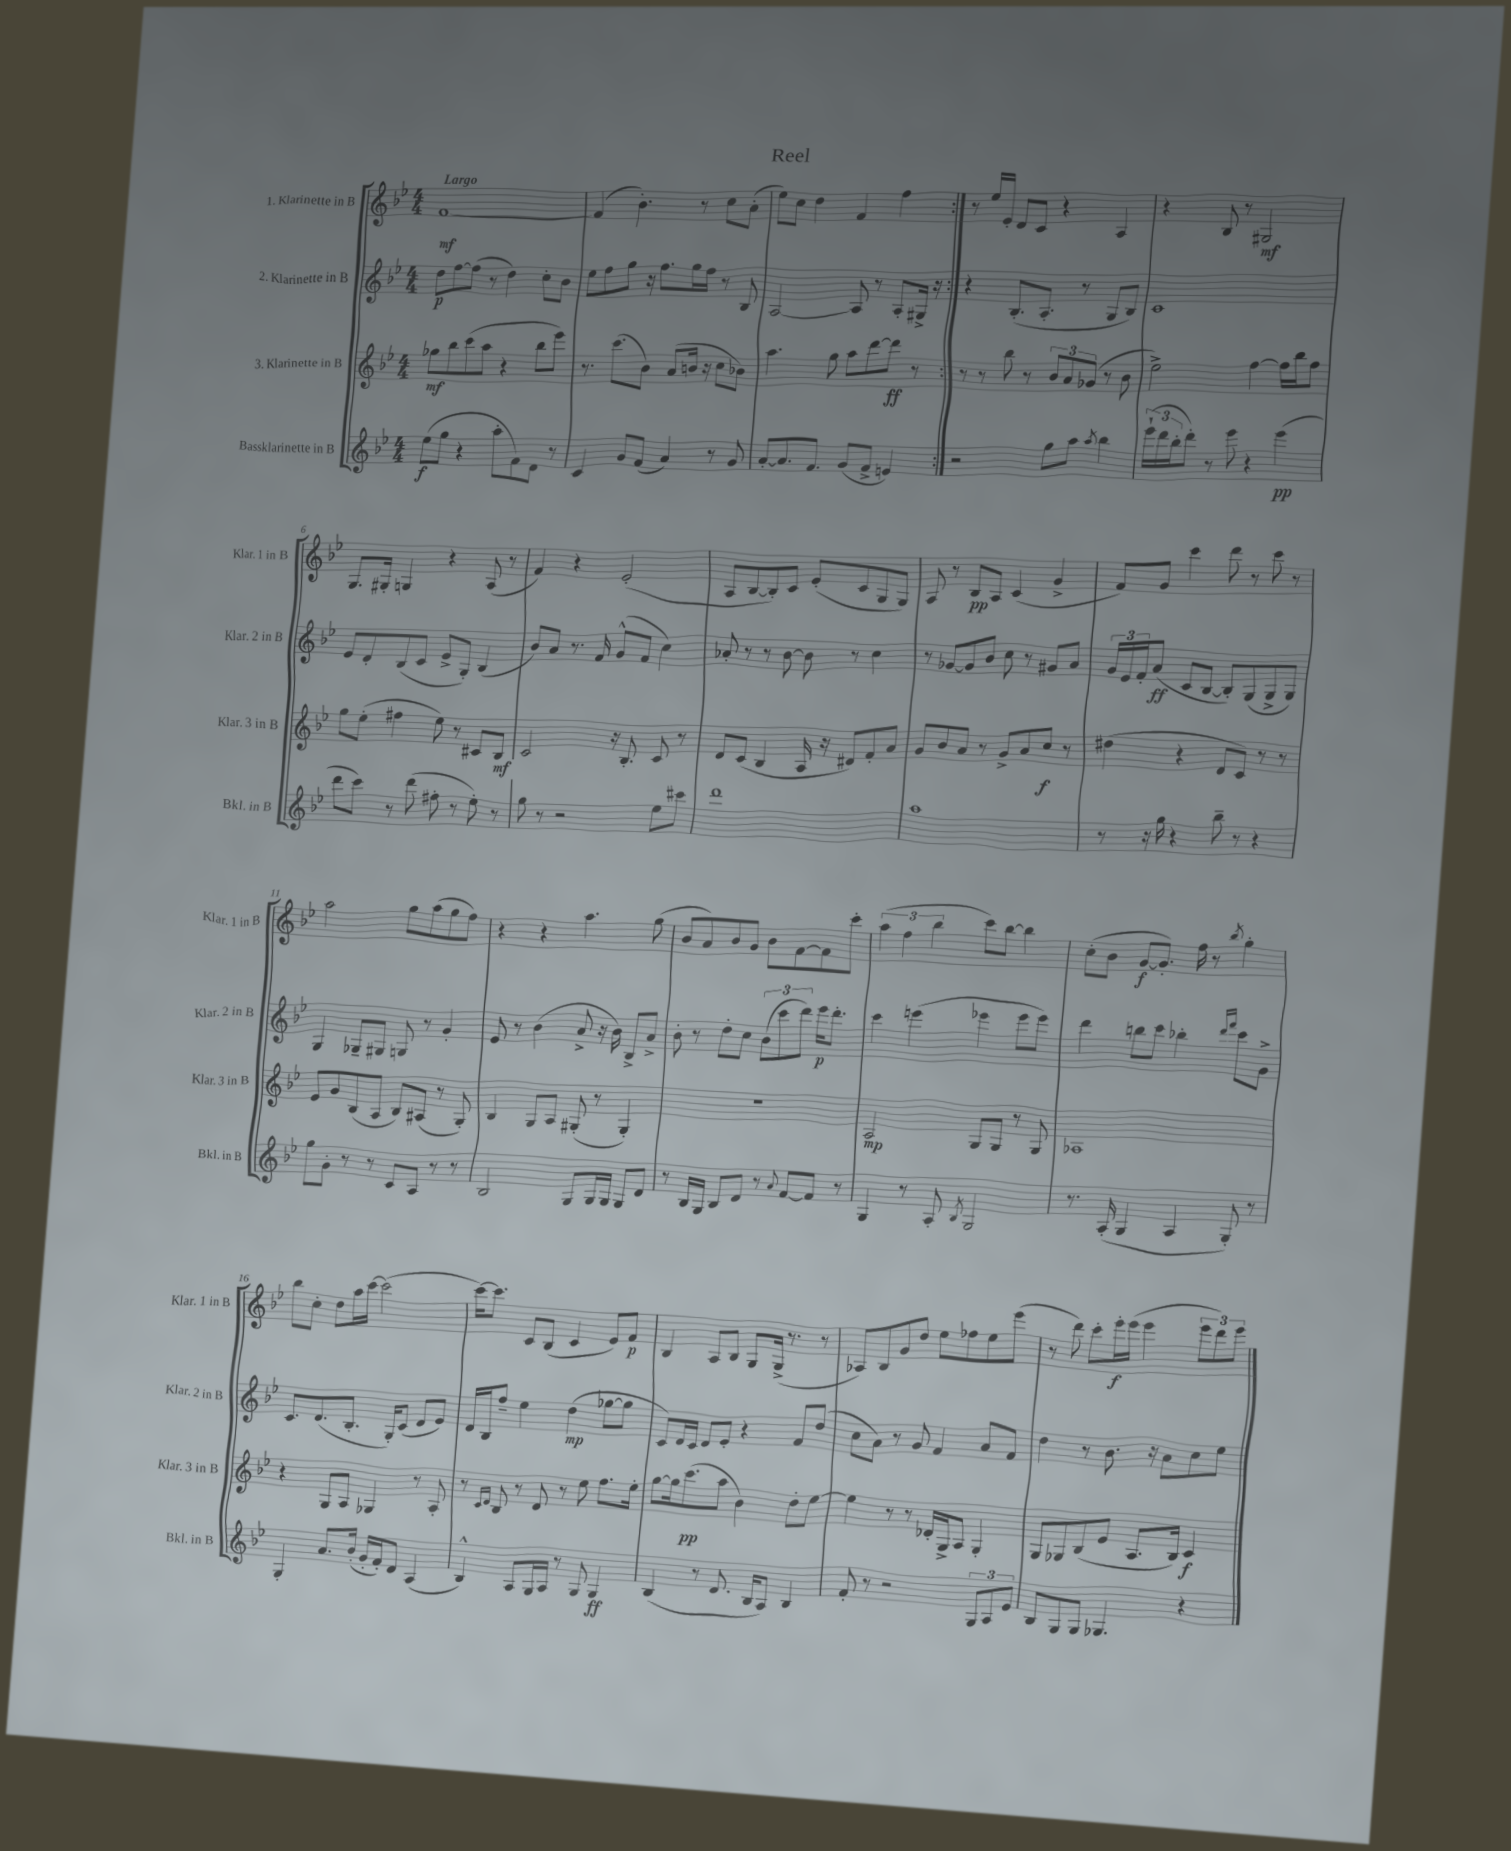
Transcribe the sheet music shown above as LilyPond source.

\header { title = "Reel" }
<<
\new StaffGroup <<
\new Staff = "s0" \with { instrumentName = "1. Klarinette in B" shortInstrumentName = "Klar. 1 in B" } {
    \clef treble \key bes \major \numericTimeSignature \time 4/4 \tempo "Largo"
    \repeat volta 2 { f'1~\mf |
    f'4( bes'4.-.) r8 c''8 a'8-.( |
    ees''8) c''8 d''4 f'4 f''4 | }
    r8 ees''16 ees'16-. d'8 c'8 r4 a4 |
    r4 bes8 r8 gis2\mf |
    g8. gis16-. g4 r4 a8( r8 |
    f'4) r4 ees'2-.( |
    a8 bes8~ bes8-.) c'8 ees'8-.( c'8 g8 g8) |
    a8 r8 bes8\pp a8 c'4( g'4-> |
    f'8) g'8 c'''4 d'''8 r8 c'''8 r8 |
    a''2 g''8 a''8( g''8 f''8) |
    r4 r4 a''4. g''8( |
    bes'8 a'8) bes'8 g'8 bes'8 f'8~ f'8 c'''8-. |
    \tuplet 3/2 { a''4( f''4 bes''4 } c'''8) bes''8~ bes''4 |
    c''8-.( bes'8 g'8~\f g'8.-.) f''16 r8 \acciaccatura { bes''8 } g''4-. |
    bes''8 c''8-. d''8 a''16 c'''16~ c'''2( |
    c'''16~) c'''8. c'8 bes8( c'4 ees'8) f'8\p |
    bes4 a8 bes8 g8 g16->( r8. r8 |
    aes8) bes8 g'8 d''8 ees''8 fes''8 ees''8 ees'''8( |
    r8 d'''8) c'''8-. ees'''16-.\f ees'''16( ees'''4 \tuplet 3/2 { ees'''8 d'''8) ees'''8 } \bar "|." |
}
\new Staff = "s1" \with { instrumentName = "2. Klarinette in B" shortInstrumentName = "Klar. 2 in B" } {
    \clef treble \key bes \major \numericTimeSignature \time 4/4
    \repeat volta 2 { d''8\p f''8~ f''8( r8 d''4) c''8-. bes'8 |
    ees''8 f''8 g''8 r16 f''8. g''16 f''16 r8 bes8 |
    a2~ a8 r8 a8-. gis16-> r16 | }
    r4 bes8.-.( a8.-. r8 g8 bes8) |
    c'1 |
    ees'8 d'8-. bes8( c'8 ees'8-> g8-.) bes4( |
    bes'8) a'8 r8. f'16 g'8-^( f'8 c''4) |
    aes'8-. r8 r8 bes'8~ bes'8 r8 c''4 |
    r8 ges'8~ ges'8 bes'8 c''8 r8 gis'8 a'8 |
    \tuplet 3/2 { g'16 ees'16 f'16-. } a'8\ff( c'8 bes8~ bes8-.) g8( g8-> g8) |
    g4 ges8-- gis8 g8 r8 g'4-. |
    ees'8 r8 bes'4( a'8-> r16 bes'16) bes8-> a'8-> |
    bes'8-. r8 d''8-. c''8 \tuplet 3/2 { bes'8( c'''8 d'''8) } ees'''16\p d'''8.-. |
    c'''4 e'''4( ees'''4 ees'''8 ees'''8) |
    d'''4 b''8 c'''8 bes''4-. \grace { d'''16 f'''16 } c'''8 g'8-> |
    c'8. d'8.( bes8.-. g16-.) c'8( d'8 ees'8) |
    d'16 bes16 f''8-- ees''4 d''4\mp( ges''8~ ges''8 |
    c'8) d'16 c'16 d'8 ees'8-. r4 f'8 d''8( |
    c''8 a'8) r8 g'8 f'4 a'8 f'8 |
    d''4 r8 bes'8. r16 a'8 c''8 ees''8 \bar "|." |
}
\new Staff = "s2" \with { instrumentName = "3. Klarinette in B" shortInstrumentName = "Klar. 3 in B" } {
    \clef treble \key bes \major \numericTimeSignature \time 4/4
    \repeat volta 2 { ges''8\mf bes''8 c'''8( a''8 r4 bes''8 ees'''8) |
    r8. c'''8.( bes'8) a'8( b'16 r16 c''8 bes'8) |
    a''4. g''8 a''8 d'''8~ d'''8\ff r8 | }
    r8 r8 bes''8 r8 \tuplet 3/2 { bes'8 a'8 ges'8( } r8 bes'8 |
    ees''2->) f''4~ f''16 bes''16 f''8 |
    g''8 ees''8-.( fis''4 ees''8) r8 cis'8 bes8\mf |
    c'2 r16 bes8.-. c'8 r8 |
    d'8 c'8( bes4 a16 r16 dis'8) f'8-. a'8 |
    g'8 bes'8 a'8 r8 g'8-> a'8 c''8\f r8 |
    dis''4( r4 d'8 c'8) r8 r8 |
    ees'8 g'8 bes8( a8 bes8) ais8( r8 g8-.) |
    bes4 g8 a8 gis8-.( r8 gis4-.) |
    r1 |
    a2\mp g8 g8 r8 g8 |
    aes1 |
    r4 g8 a8 ges4 r8 a8-. |
    r8 \grace { c'16 d'16 } bes8 r8 d'8 r8 ees''8 f''8. ees''16-. |
    g''8~ g''16 c'''8.\pp( a''8 bes'4) d''8-. ees''8~ |
    ees''4 r8 r8 des'16-. g16-> a8 g4-. |
    g8 ges8 bes8( ees'8 a8. bes16) c'4\f \bar "|." |
}
\new Staff = "s3" \with { instrumentName = "Bassklarinette in B" shortInstrumentName = "Bkl. in B" } {
    \clef treble \key bes \major \numericTimeSignature \time 4/4
    \repeat volta 2 { ees''8\f( g''8 r4 a''8-. f'8) d'8 r8 |
    c'4 g'8 f'8( a'4) r8 g'8 |
    a'8~-. a'8. f'8. g'8( f'8-> e'4) | }
    r2 g''8 a''8 \acciaccatura { a''8 } bes''4 |
    \tuplet 3/2 { ees'''16-!( d'''16 bes''16-. } d'''8-.) r8 ees'''8 r4 ees'''4\pp( |
    d'''8 c'''8) r8 d'''8( fis''8-. r8 ees''8-.) r8 |
    g''8 r8 r2 ees''8 cis'''8 |
    d'''1 |
    a''1 |
    r8 r16 g''16 r4 bes''8-- r8 r4 |
    g''8 g'8-. r8 r8 c'8 a8 r8 r8 |
    bes2 g8 g16 g16 g8 d'8 |
    r8 bes16 g16 bes8 d'8 r8 \appoggiatura { a'8 } f'8~ f'8 r8 |
    g4 r8 a8-. \acciaccatura { bes8 } g2 |
    r8. a16-.( g4 a4 g8-.) r8 |
    g4-. a'8. bes'16-.( g'16-. f'16-.) d'8 a4( |
    bes4-^) a8 g16 a16 r8 g8 g4\ff |
    bes4( r8 d'8. bes16 a8) bes4 |
    f'8-. r8 r2 \tuplet 3/2 { g8 a8 ees'8 } |
    bes8 g8 g8 ges4. r4 \bar "|." |
}
>>
>>
